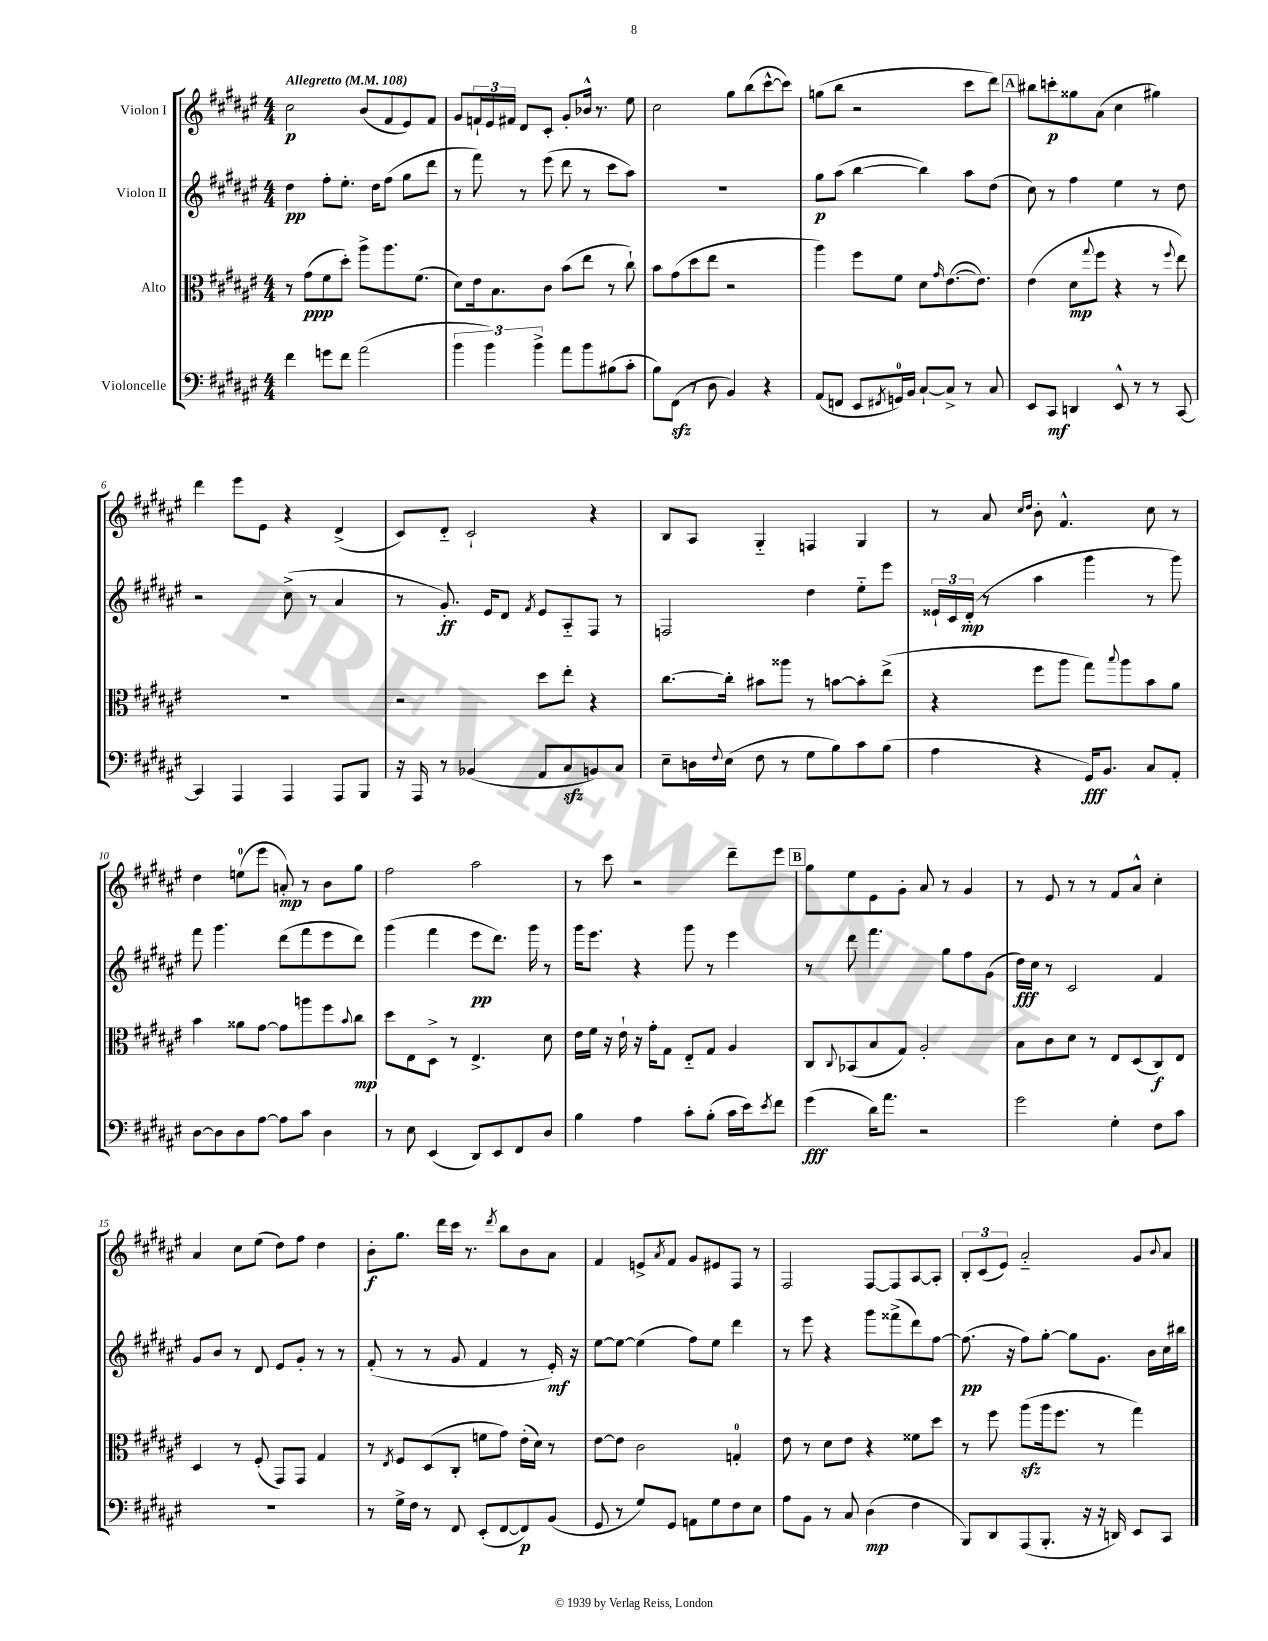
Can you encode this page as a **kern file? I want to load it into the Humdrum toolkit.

**kern	**dynam	**kern	**dynam	**kern	**dynam	**kern	**dynam
*part4	*part4	*part3	*part3	*part2	*part2	*part1	*part1
*staff4	*staff4	*staff3	*staff3	*staff2	*staff2	*staff1	*staff1
*I"Violoncelle	*	*I"Alto	*	*I"Violon II	*	*I"Violon I	*
*clefF4	*	*clefC3	*	*clefG2	*	*clefG2	*
*k[f#c#g#d#a#e#]	*	*k[f#c#g#d#a#e#]	*	*k[f#c#g#d#a#e#]	*	*k[f#c#g#d#a#e#]	*
*M4/4	*	*M4/4	*	*M4/4	*	*M4/4	*
*MM108	*	*MM108	*	*MM108	*	*MM108	*
=1	=1	=1	=1	=1	=1	=1	=1
!	!	!	!	!	!	!LO:TX:a:B:t=Allegretto	!
4f#\	.	8r	.	4dd#\	pp	2cc#\	p
.	.	(8g#\L	ppp	.	.	.	.
8gn\L	.	8f#\	.	8ff#'\L	.	.	.
8f#\J	.	8dd#'\J)	.	8.ee#'\J	.	.	.
(2a#\	.	8aa#^\L	.	.	.	(8b/L	.
.	.	.	.	16dd#\KL	.	.	.
.	.	8.aa#\	.	(8ff#\J	.	8f#/	.
.	.	.	.	8gg#\L	.	8e#/)	.
.	.	(8.f#\J	.	.	.	.	.
.	.	.	.	8ddd#\J	.	8f#/J	.
=2	=2	=2	=2	=2	=2	=2	=2
6b\	.	8d#\L)	.	8r	.	8g#/L	.
.	.	16e#\k	.	8fff#\)	.	24fn`/L	.
6b\)	.	.	.	.	.	24e#/	.
.	.	8.B\	.	.	.	.	.
.	.	.	.	.	.	24f#X/JJ	.
.	.	.	.	8r	.	8d#/L	.
6b^\	.	.	.	.	.	.	.
.	.	8c#\J	.	(8eee#\	.	8c#'/J	.
8a#\L	.	(8b\L	.	8ddd#\	.	8g#'/L	.
8b\	.	8ee#\J	.	8r	.	16b-X^^/Jk	.
.	.	.	.	.	.	8.r	.
(8B#X\	.	8r	.	8ccc#\L	.	.	.
8c#'\J	.	8cc#`\)	.	8aa#\J)	.	8ee#\	.
=3	=3	=3	=3	=3	=3	=3	=3
8B\L)	.	8b\L	.	1r	.	2cc#\	.
(8FF#zz\J	.	(8g#\	.	.	.	.	.
8r	.	8dd#\	.	.	.	.	.
8D#\	.	8ee#\J	.	.	.	.	.
4BB/)	.	2r	.	.	.	8gg#\L	.
.	.	.	.	.	.	(8bb\	.
4r	.	.	.	.	.	[8ccc#^^\	.
.	.	.	.	.	.	8ccc#\J])	.
=4	=4	=4	=4	=4	=4	=4	=4
(8AA#/L	.	4aa#\)	.	8gg#\L	p	(8ggn\L	.
8FFn/J	.	.	.	(8aa#\J	.	8bb\J	.
8EE#/L	.	8ff#\L	.	[4bb\	.	2r	.
8qFF#X/	.	.	.	.	.	.	.
16GGn/L)	.	8f#\J	.	.	.	.	.
16BB/JJ	.	.	.	.	.	.	.
[8C#`/L	.	8d#\L	.	4bb\])	.	.	.
.	.	16qqg#/	.	.	.	.	.
8C#^/J]	.	([8.e#\	.	.	.	.	.
8r	.	.	.	8aa#\L	.	8ccc#\L	.
.	.	8.e#\J])	.	.	.	.	.
8C#/	.	.	.	(8dd#\J	.	8ddd#\J)	.
!!LO:REH:place=s1:t=A
=5	=5	=5	=5	=5	=5	=5	=5
8EE#/L	.	(4e#\	.	8cc#\)	.	8bb#X\L	.
8CC#/J	mf	.	.	8r	.	8cccn'\	p
4DDn/	.	8d#\L	mp	4ff#\	.	8gg##X\	.
.	.	8qqgg#/	.	.	.	.	.
.	.	8ff#\J	.	.	.	(8a#\J	.
8EE#^^/	.	4r	.	4ee#\	.	4cc#\	.
8r	.	.	.	.	.	.	.
8r	.	8r	.	8r	.	4gg#X\)	.
.	.	8qqff#/	.	.	.	.	.
[8CC#/	.	8ee#\)	.	8dd#\	.	.	.
!!LO:LB:g=z
=6	=6	=6	=6	=6	=6	=6	=6
4CC#/]	.	1r	.	2r	.	4ddd#\	.
4AAA#/	.	.	.	.	.	8eee#\L	.
.	.	.	.	.	.	8e#\J	.
4AAA#/	.	.	.	(8cc#^\	.	4r	.
.	.	.	.	8r	.	.	.
8AAA#/L	.	.	.	4a#/	.	(4d#^/	.
8BBB/J	.	.	.	.	.	.	.
=7	=7	=7	=7	=7	=7	=7	=7
16r	.	2r	.	8r	.	8c#/L)	.
16AAA#/	.	.	.	.	.	.	.
8r	.	.	.	8.g#'/)	ff	8d#/J	.
(4BB-X/	.	.	.	.	.	2c#`/	.
.	.	.	.	16e#/KL	.	.	.
.	.	.	.	8d#/J	.	.	.
.	.	.	.	8qf#/	.	.	.
8AA#/L	.	8dd#\L	.	8e#/L	.	.	.
8C#zz/	.	8ee#'\J	.	8A#/	.	.	.
8BBn/)	.	4r	.	8F#/J	.	4r	.
8C#/J	.	.	.	8r	.	.	.
=8	=8	=8	=8	=8	=8	=8	=8
8E#~\L	.	[8.cc#\L	.	2Fn/	.	8B/L	.
16Dn\L	.	.	.	.	.	8A#/J	.
8qqF#/	.	.	.	.	.	.	.
(16E#\JJ	.	16cc#'\Jk]	.	.	.	.	.
8F#\	.	8b#X\L	.	.	.	4G#/	.
8r	.	8aa##X\J	.	.	.	.	.
8G#\L	.	8r	.	4dd#\	.	4Fn/	.
8B\)	.	[8bn\L	.	.	.	.	.
8c#\	.	8b'\]	.	8ee#\L	.	4G#/	.
(8B\J	.	(8ee#^\J	.	8eee#\J	.	.	.
=9	=9	=9	=9	=9	=9	=9	=9
4A#\	.	4r	.	24e##X`/LL	.	8r	.
.	.	.	.	24c#/	.	.	.
.	.	.	.	(24d#'/JJ	mp	.	.
.	.	.	.	8r	.	8a#/	.
.	.	.	.	.	.	16qqcc#/LL	.
.	.	.	.	.	.	16qqdd#/JJ	.
4r	.	8ff#\L	.	4aa#\	.	8b'\	.
.	.	8aa#\J	.	.	.	4.f#^^/	.
16GG#/KL)	fff	8gg#\L)	.	4ggg#\	.	.	.
8.BB/J	.	.	.	.	.	.	.
.	.	8qqbb/	.	.	.	.	.
.	.	8aa#\	.	.	.	.	.
8C#/L	.	8b\	.	8r	.	8cc#\	.
8AA#'/J	.	8a#\J	.	8ggg#\)	.	8r	.
!!LO:LB:g=z
=10	=10	=10	=10	=10	=10	=10	=10
[8D#\L	.	4b\	.	8fff#\	.	4dd#\	.
8D#\]	.	.	.	4.ggg#\	.	.	.
8D#\	.	8a##X\L	.	.	.	(8een\L	.
[8A#\J	.	[8g#\J	.	.	.	8eee#\J	.
8A#\L]	.	8g#\L]	.	(8ddd#\L	.	8an'/)	mp
8c#\J	.	8aan\	.	8fff#\	.	8r	.
4D#\	.	8ff#\	.	8eee#\	.	8b\L	.
.	.	8qqb/	.	.	.	.	.
.	.	8cc#\J	mp	8ddd#\J)	.	8gg#\J	.
=11	=11	=11	=11	=11	=11	=11	=11
8r	.	8dd#\L	.	(4ggg#\	.	2ff#\	.
8E#\	.	8E#\	.	.	.	.	.
(4EE#/	.	8D#^\J	.	4fff#\	.	.	.
.	.	8r	.	.	.	.	.
8DD#/L)	.	4.E#^/	.	8eee#\L	pp	2aa#\	.
8EE#/	.	.	.	8.ddd#\J)	.	.	.
8FF#/	.	.	.	.	.	.	.
.	.	.	.	16ggg#\	.	.	.
8D#/J	.	8d#\	.	8r	.	.	.
=12	=12	=12	=12	=12	=12	=12	=12
4B\	.	16e#\LL	.	16ggg#\KL	.	8r	.
.	.	16f#\JJ	.	8.eee#\J	.	.	.
.	.	16r	.	.	.	8ccc#\	.
.	.	16e#`\	.	.	.	.	.
4A#\	.	16r	.	4r	.	2r	.
.	.	16g#'\KL	.	.	.	.	.
.	.	8G#\J	.	.	.	.	.
8c#'\L	.	8E#/L	.	8ggg#\	.	.	.
(8B'\J	.	8G#/J	.	8r	.	.	.
16c#\LL	.	4A#/	.	4eee#\	.	8ddd#~\L	.
16e#\J)	.	.	.	.	.	.	.
8qe#/	.	.	.	.	.	.	.
8f#\J	.	.	.	.	.	8eee#\J	.
!!LO:REH:place=s1:t=B
=13	=13	=13	=13	=13	=13	=13	=13
(4g#\	fff	8C#/L	.	8r	.	8gg#\L	.
.	.	8qqC#/	.	.	.	.	.
.	.	(8BB-X/	.	8ddd#\	.	8ee#\	.
16d#\KL)	.	8B/	.	4.fff#\	.	8e#\	.
8.a#\J	.	.	.	.	.	.	.
.	.	8G#/J)	.	.	.	8g#'\J	.
2r	.	2A#'/	.	.	.	8a#/	.
.	.	.	.	8gg#\L	.	8r	.
.	.	.	.	8ff#\	.	4g#/	.
.	.	.	.	(8g#\J	.	.	.
=14	=14	=14	=14	=14	=14	=14	=14
2g#\	.	8B\L	.	16dd#\LL)	fff	8r	.
.	.	.	.	16cc#\JJ	.	.	.
.	.	8c#\	.	8r	.	8e#/	.
.	.	8d#\J	.	2c#/	.	8r	.
.	.	8r	.	.	.	8r	.
4G#'\	.	8E#/L	.	.	.	8f#/L	.
.	.	(8D#/	.	.	.	8a#^^/J	.
8F#\L	.	8C#/)	f	4f#/	.	4cc#'\	.
8c#\J	.	8E#/J	.	.	.	.	.
!!LO:LB:g=z
=15	=15	=15	=15	=15	=15	=15	=15
1r	.	4D#/	.	8g#/L	.	4a#/	.
.	.	.	.	8b/J	.	.	.
.	.	8r	.	8r	.	8cc#\L	.
.	.	(8F#'/	.	8d#/	.	(8ee#\J	.
.	.	8GG#/L)	.	8e#/L	.	8dd#\L)	.
.	.	8GG#/J	.	8g#'/J	.	8ff#\J	.
.	.	4G#/	.	8r	.	4dd#\	.
.	.	.	.	8r	.	.	.
=16	=16	=16	=16	=16	=16	=16	=16
8r	.	8r	.	(8f#'/	.	8b'\L	f
.	.	8qE#/	.	.	.	.	.
16G#^\LL	.	8F#/L	.	8r	.	8.gg#\J	.
16F#\JJ	.	.	.	.	.	.	.
8r	.	(8D#/	.	8r	.	.	.
.	.	.	.	.	.	16ddd#\LL	.
8FF#/	.	8C#'/J	.	8g#/	.	16ccc#\JJ	.
.	.	.	.	.	.	8.r	.
(8EE#'/L	.	8fn\L	.	4f#/	.	.	.
.	.	.	.	.	.	8qddd#/	.
[8FF#/	.	8g#\J)	.	.	.	8bb\L	.
8FF#/])	p	(16e#'\LL	.	8r	.	8b\	.
.	.	16d#\JJ)	.	.	.	.	.
(8BB/J	.	8r	.	16e#'/)	mf	8a#\J	.
.	.	.	.	16r	.	.	.
=17	=17	=17	=17	=17	=17	=17	=17
8GG#/	.	[8e#\L	.	[8ee#\L	.	4f#/	.
8r	.	8e#\J]	.	8ee#\J_	.	.	.
8G#/L)	.	2c#\	.	(4ee#\]	.	8en^/L	.
.	.	.	.	.	.	8qa#/	.
8GG#/J	.	.	.	.	.	8f#/J	.
8AAn\L	.	.	.	8ff#\L)	.	8g#/L	.
8G#\	.	.	.	8ee#\J	.	8e#X/	.
8F#\	.	4Gn'/	.	4ddd#\	.	8F#/J	.
8E#\J	.	.	.	.	.	8r	.
=18	=18	=18	=18	=18	=18	=18	=18
8A#\L	.	8e#\	.	8r	.	2F#/	.
8BB\J	.	8r	.	8eee#\	.	.	.
8r	.	8d#\L	.	4r	.	.	.
8C#/	.	8e#\J	.	.	.	.	.
(4D#\	mp	4r	.	8ggg#\L	.	[8F#/L	.
.	.	.	.	(8fff##X^\	.	8F#/]	.
4F#\	.	8f##X\L	.	8ddd#\)	.	[8A#/	.
.	.	8dd#\J	.	[8ff#\J	.	8A#'/J]	.
=19	=19	=19	=19	=19	=19	=19	=19
8BBB/L)	.	8r	.	(8.ff#\]	pp	12B'/L	.
.	.	.	.	.	.	(12c#/	.
8DD#/	.	8ff#\	.	.	.	.	.
.	.	.	.	.	.	12e#/J)	.
.	.	.	.	16r	.	.	.
(8AAA#/	.	(8aa#zz\L	.	8ff#\L)	.	2a#/	.
8.BBB'/J	.	16aa#\k	.	[8gg#'\J	.	.	.
.	.	8.ff#\J	.	.	.	.	.
.	.	.	.	8gg#\L]	.	.	.
16r	.	.	.	.	.	.	.
16r	.	8r	.	8.g#\J	.	.	.
16DDn/)	.	.	.	.	.	.	.
8EE#/L	.	4gg#\)	.	.	.	8g#/L	.
.	.	.	.	16b\LL	.	.	.
.	.	.	.	.	.	8qqb/	.
8CC#/J	.	.	.	16cc#\	.	8a#/J	.
.	.	.	.	16bb#X\JJ	.	.	.
==	==	==	==	==	==	==	==
*-	*-	*-	*-	*-	*-	*-	*-
